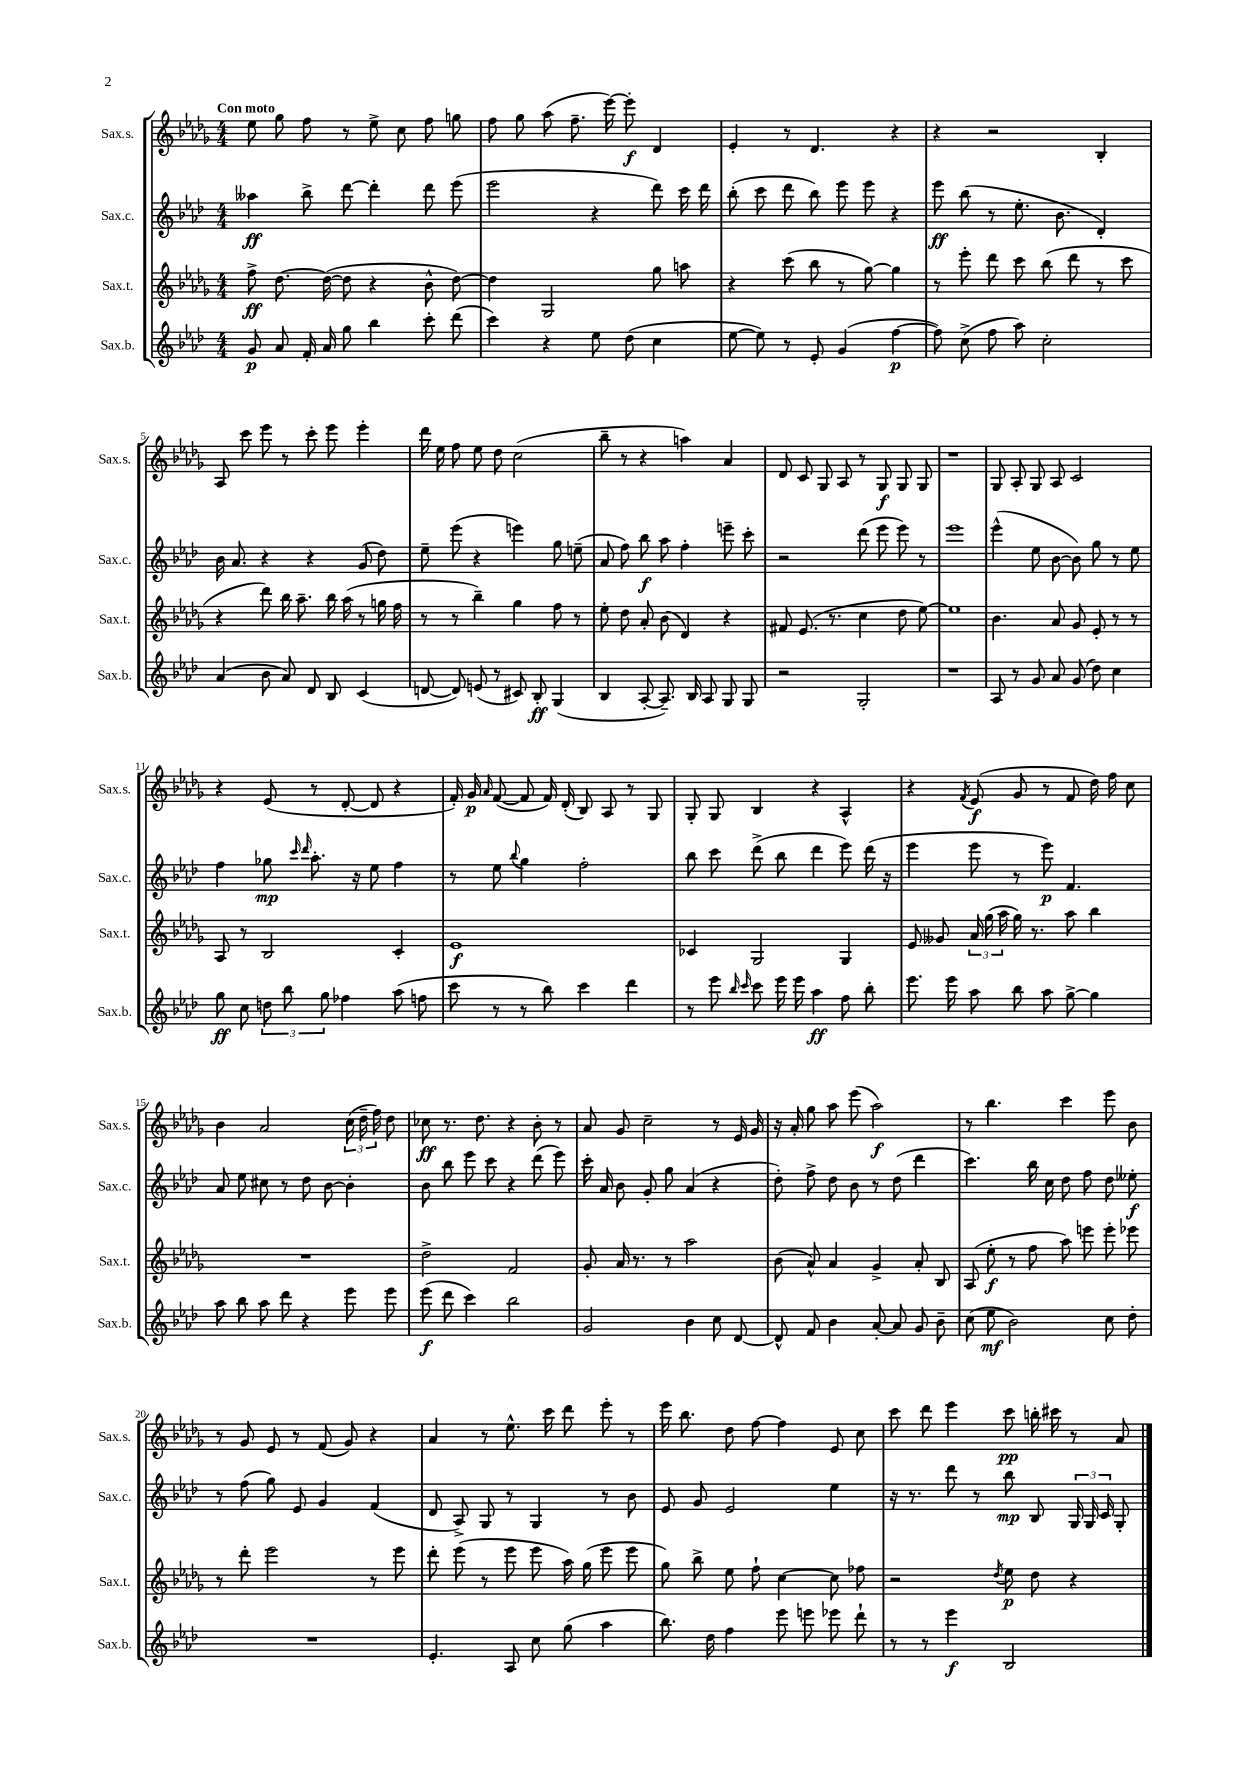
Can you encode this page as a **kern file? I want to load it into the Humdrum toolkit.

**kern	**kern	**kern	**kern
*staff4	*staff3	*staff2	*staff1
*clefG2	*clefG2	*clefG2	*clefG2
*k[b-e-a-d-]	*k[b-e-a-d-g-]	*k[b-e-a-d-]	*k[b-e-a-d-g-]
*M4/4	*M4/4	*M4/4	*M4/4
8g	8ff^	4aa--	8ee-
8a-	[8.dd-	.	8gg-
16f'	.	8bb-^	8ff
16a-	(16dd-_	.	.
8gg	8dd-]	[8ddd-	8r
4bb-	4r	4ddd-']	8ee-^
.	.	.	8cc
8ccc'	8b-^^	8ddd-	8ff
(8ddd-	[8dd-)	(8eee-	8gg
=	=	=	=
4ccc)	4dd-]	2eee-	8ff
.	.	.	8gg-
4r	2G-	.	(8aa-
.	.	.	8.ff~
8ee-	.	4r	.
.	.	.	[16eee-)
(8dd-	.	.	8eee-']
4cc	8gg-	8ddd-)	4d-
.	8aa	16ccc	.
.	.	16ddd-	.
=	=	=	=
[8ee-	4r	(8bb-'	4e-'
8ee-])	.	8ccc	.
8r	(8ccc	8ddd-	8r
8e-'	8bb-	8bb-)	4.d-
(4g	8r	8eee-	.
.	[8gg-)	8eee-	.
[4ff	4gg-]	4r	4r
=	=	=	=
8ff])	8r	8eee-	4r
(8cc^	8eee-'	(8bb-	.
8ff	8ddd-	8r	2r
8aa-)	8ccc	8.ee-'	.
2cc'	(8bb-	.	.
.	.	8.b-	.
.	8ddd-	.	.
.	8r	4d-')	4B-'
.	8ccc	.	.
=	=	=	=
(4a-	4r	16b-	8A-
.	.	8.a-	.
.	.	.	8ccc
8b-	8ddd-)	4r	8eee-
8a-)	16bb-	.	8r
.	8.aa-~	.	.
8d-	.	4r	8ccc'
8B-	16bb-	.	8eee-
.	(16aa-	.	.
(4c	8r	(8g	4eee-'
.	16gg	8dd-)	.
.	16ff	.	.
=	=	=	=
[8d	8r	8ee-~	16ddd-
.	.	.	16ee-
8d])	8r	(8eee-	8ff
(8e	4bb-~)	4r	8ee-
8r	.	.	8dd-
8c#)	4gg-	4eee)	(2cc
8B-'	.	.	.
(4G	8ff	8gg	.
.	8r	(8ee~	.
=	=	=	=
4B-	8ee-'	8a-	8bb-~
.	8dd-	8ff)	8r
[8A-'	8a-'	8bb-	4r
8.A-~])	(8b-	8aa-	.
.	4d-)	4ff'	4aa)
16B-	.	.	.
8A-	.	.	.
8G	4r	8eee~	4a-
8G	.	8ccc'	.
=	=	=	=
2r	8f#	2r	8d-
.	(8.e-	.	8c
.	.	.	8G-
.	8.r	.	.
.	.	.	8A-
2G'	4cc	(8ddd-	8r
.	.	8eee-	8G-
.	8dd-	8eee-)	8G-
.	[8ee-)	8r	8G-
=	=	=	=
1r	1ee-]	1eee-	1r
=	=	=	=
8A-	4.b-	(4eee-^^	8G-
8r	.	.	8A-'
8g	.	8ee-	8G-
8a-	8a-	[8b-	8A-
(8g	8g-	8b-])	2c
8dd-)	8e-'	8gg	.
4cc	8r	8r	.
.	8r	8ee-	.
=	=	=	=
8gg	8A-	4ff	4r
8cc	8r	.	.
12dd	2B-	8gg-	(8e-
12bb-	.	.	.
.	.	16qqccc	.
.	.	16qqddd-	.
.	.	8.aa-'	8r
12gg	.	.	.
4ff-	.	.	[8d-'
.	.	16r	.
.	.	8ee-	8d-]
(8aa-	4c'	4ff	4r
8ff	.	.	.
=	=	=	=
8ccc	1e-	8r	16f')
.	.	.	16g-
.	.	.	16qqa-
8r	.	8ee-	([8f
.	.	8qqbb-	.
8r	.	4gg	8f]
8bb-)	.	.	16f)
.	.	.	(16d-'
4ccc	.	2ff'	8B-)
.	.	.	8A-
4ddd-	.	.	8r
.	.	.	8G-
=	=	=	=
8r	4c-	8bb-	8G-'
8eee-	.	8ccc	8G-
16qqbb-	.	.	.
16qqccc	.	.	.
8ccc	2G-	(8ddd-^	4B-
16eee-	.	8bb-	.
16eee-	.	.	.
4aa-	.	4ddd-	4r
8ff	4G-	8eee-)	4A-^^
8bb-'	.	(16ddd-	.
.	.	16r	.
=	=	=	=
8.eee-	8e-	4eee-	4r
.	8g--	.	.
16eee-	.	.	.
.	.	.	8qf
8aa-	24a-	8eee-	(8e-
.	(24gg-	.	.
.	24aa-	.	.
8bb-	16gg-)	8r	8g-
.	8.r	.	.
8aa-	.	8eee-)	8r
[8gg^	8aa-	4.f	8f
4gg]	4bb-	.	16dd-)
.	.	.	16ff
.	.	.	8cc
=	=	=	=
8aa-	1r	8a-	4b-
8bb-	.	8ee-	.
8aa-	.	8cc#	2a-
8ddd-	.	8r	.
4r	.	8dd-	.
.	.	[8b-	.
8eee-	.	4b-']	(24cc
.	.	.	24dd-~
.	.	.	24ff)
8eee-	.	.	8dd-
=	=	=	=
(8eee-	2dd-^	8b-	8cc-
8ddd-	.	8bb-	8.r
4ccc)	.	8eee-	.
.	.	.	8.dd-
.	.	8ccc	.
2bb-	2f	4r	4r
.	.	(8ddd-	8b-'
.	.	8eee-)	8r
=	=	=	=
2g	8g-'	16ccc'	8a-
.	.	16a-	.
.	16a-	8b-	8g-
.	8.r	.	.
.	.	8g'	2cc~
.	8r	8gg	.
4b-	2aa-	(4a-	.
8cc	.	4r	8r
[8d-	.	.	16e-
.	.	.	16g-
=	=	=	=
8d-^^]	(8b-	8dd-')	16r
.	.	.	16a-'
8f	8a-^^)	8ff^	8gg-
4b-	4a-	8dd-	8aa-
.	.	8b-	(8eee-
[8a-'	4g-^	8r	2aa-)
8a-]	.	(8dd-	.
8g	8a-'	4ddd-	.
8b-~	8B-	.	.
=	=	=	=
(8cc	(8A-	4.ccc)	8r
8ee-	8ee-'	.	4.bb-
2b-)	8r	.	.
.	8ff	16bb-	.
.	.	16cc	.
.	8aa-)	8dd-	4ccc
.	8eee	8ff	.
8cc	8eee'	8dd-	8eee-
8dd-'	8eee-	8ee--'	8b-
=	=	=	=
1r	8r	8r	8r
.	8ddd-'	(8ff	8g-
.	2eee-	8gg)	8e-
.	.	8e-	8r
.	.	4g	(8f
.	.	.	8g-)
.	8r	(4f	4r
.	8eee-	.	.
=	=	=	=
4.e-'	8ddd-'	8d-	4a-
.	(8eee-	8A-^)	.
.	8r	8G	8r
8A-	8eee-	8r	8.ee-^^
8cc	8eee-	4G	.
.	.	.	16ccc
(8gg	16aa-)	.	8ddd-
.	(16gg-	.	.
4aa-	8eee-	8r	8eee-'
.	8eee-	8b-	8r
=	=	=	=
8.bb-)	8gg-)	8e-	16eee-
.	.	.	8.bb-
.	8bb-^	8g	.
16dd-	.	.	.
4ff	8ee-	2e-	8dd-
.	8ff`	.	[8ff
8eee-	[4cc	.	4ff]
8eee	.	.	.
8eee-	8cc]	4ee-	8e-
8ddd-`	8ff-	.	8cc
=	=	=	=
8r	2r	16r	8ccc
.	.	8.r	.
8r	.	.	8ddd-
4eee-	.	8ddd-	4eee-
.	.	8r	.
.	8qdd-	.	.
2B-	8ee-	8bb-	8ccc
.	8dd-	8B-	16bb'
.	.	.	16ccc#
.	4r	24G	8r
.	.	24G	.
.	.	24c	.
.	.	8G'	8a-
==	==	==	==
*-	*-	*-	*-
